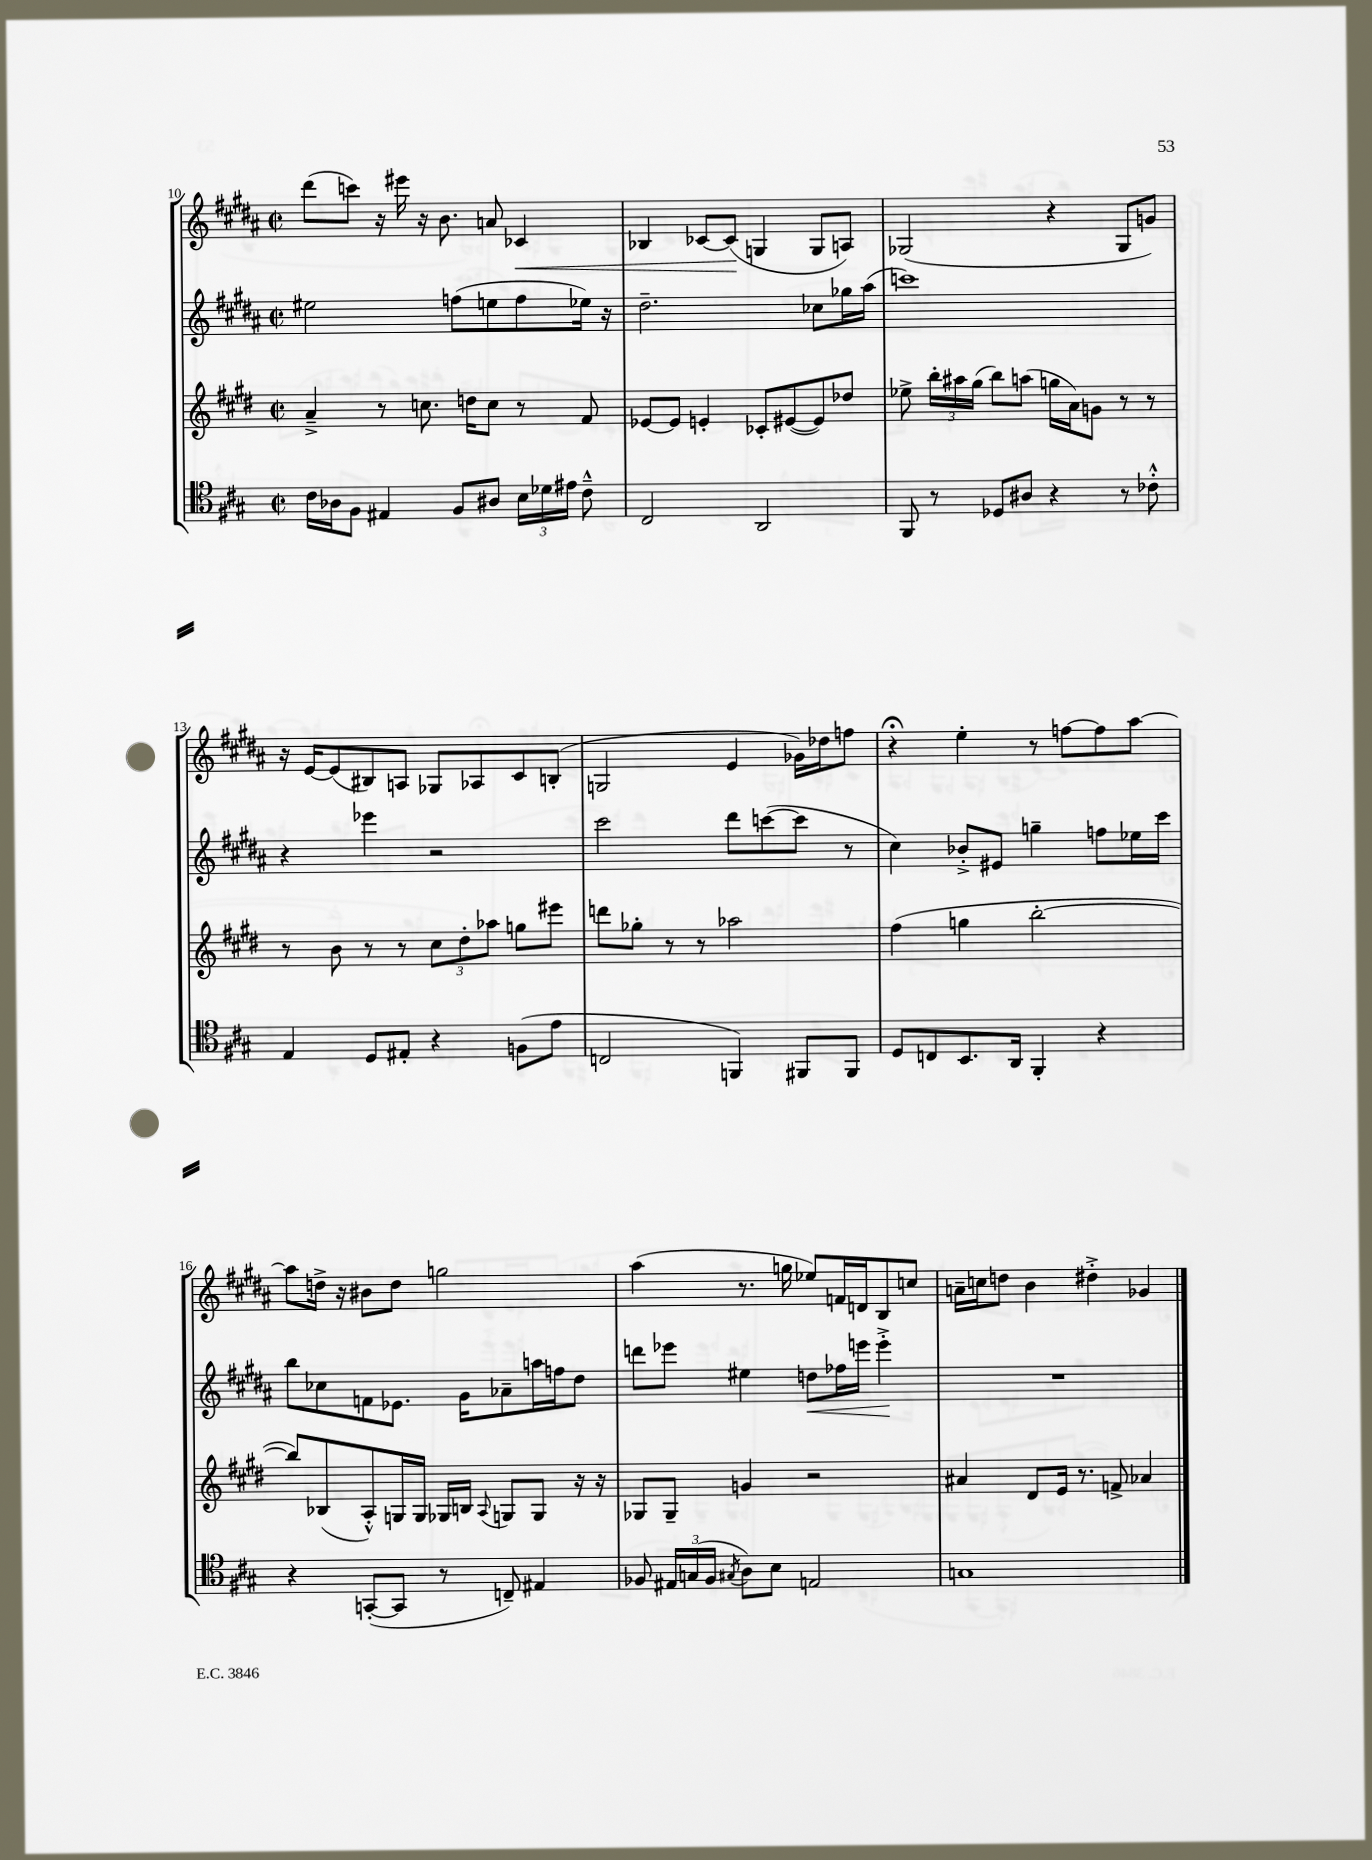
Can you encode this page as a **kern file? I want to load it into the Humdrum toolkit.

**kern	**kern	**kern	**dynam	**kern	**dynam
*part4	*part3	*part2	*part2	*part1	*part1
*staff4	*staff3	*staff2	*staff2	*staff1	*staff1
*clefC4	*clefG2	*clefG2	*	*clefG2	*
*k[f#c#g#]	*k[f#c#g#d#]	*k[f#c#g#d#a#]	*	*k[f#c#g#d#a#]	*
*M2/2	*M2/2	*M2/2	*	*M2/2	*
*met(c|)	*met(c|)	*met(c|)	*	*met(c|)	*
=10	=10	=10	=10	=10	=10
16c#\LL	4a~^/	2ee#X\	.	(8ddd#\L	.
16A-X\J	.	.	.	.	.
8F#\J	.	.	.	8cccn\J)	.
4E#X/	8r	.	.	16r	.
.	.	.	.	16eee#X\	.
.	8.ccn\	.	.	16r	.
.	.	.	.	8.b\	.
8F#/L	.	(8ffn\L	.	.	.
.	16ddn\KL	.	.	.	.
8A#X/J	8cc\J	8een\	.	8an/	.
!	!	!	!	!	!LO:HP:b
24B\LL	8r	8ff\	.	4c-X/	<
24d-X\	.	.	.	.	.
24e#X\JJ	.	.	.	.	.
8c#~^^\	8f#/	16ee-X\Jk)	.	.	.
.	.	16r	.	.	.
=11	=11	=11	=11	=11	=11
2C#/	[8e-X/L	2.dd#~\	.	4B-X/	.
.	8e-/J]	.	.	.	.
.	4en'/	.	.	[8c-X/L	.
.	.	.	.	(8c-/J]	.
2AA/	8c-X'/L	.	.	4Gn/	[
.	([8e#X/	.	.	.	.
.	8e#/])	8cc-X\L	.	8G/L	.
.	8dd-X/J	16gg-X\L	.	8An/J)	.
.	.	(16aa#\JJ	.	.	.
=12	=12	=12	=12	=12	=12
8FF#/	8ee-X^\	1cccn)	.	(2G-X/	.
8r	24bb'\LL	.	.	.	.
.	24aa#X\	.	.	.	.
.	(24gg#\JJ	.	.	.	.
8D-X/L	8bb\L)	.	.	.	.
8A#X/J	(8aan\J	.	.	.	.
4r	16ggn\LL	.	.	4r	.
.	16a\J)	.	.	.	.
.	8gn\J	.	.	.	.
8r	8r	.	.	8G-/L	.
8c-X'^^\	8r	.	.	8gn/J)	.
!!LO:LB:g=z
=13	=13	=13	=13	=13	=13
4E/	8r	4r	.	16r	.
.	.	.	.	[16e/KL	.
.	8b\	.	.	(8e/]	.
8D/L	8r	4eee-X\	.	8B#X/)	.
8E#X'/J	8r	.	.	8An/J	.
4r	12cc#\L	2r	.	8G-X/L	.
.	12dd#'\	.	.	.	.
.	.	.	.	8A-X/	.
.	12aa-X\J	.	.	.	.
(8Fn\L	8ggn\L	.	.	8c#/	.
8e\J	8eee#X\J	.	.	(8Bn'/J	.
=14	=14	=14	=14	=14	=14
2Cn/	8dddn\L	2ccc#\	.	2Gn/	.
.	8gg-X'\J	.	.	.	.
.	8r	.	.	.	.
.	8r	.	.	.	.
4FFn/)	2aa-X\	8ddd#\L	.	4e/	.
.	.	([8cccn\	.	.	.
8FF#X/L	.	8ccc\J]	.	16g-X\LL)	.
.	.	.	.	16dd-X\J	.
8FF#/J	.	8r	.	8ffn\J	.
=15	=15	=15	=15	=15	=15
8D/L	(4ff#\	4cc#\)	.	4r;<	.
8Cn/	.	.	.	.	.
8.BB/	4ggn\	8b-X'^/L	.	4ee'\	.
.	.	8e#X/J	.	.	.
16AA/Jk	.	.	.	.	.
4FF#'/	[2bb'\	4ggn~\	.	8r	.
.	.	.	.	[8ffn\L	.
4r	.	8ffn\L	.	8ff\]	.
.	.	16ee-X\L	.	[8aa#\J	.
.	.	16ccc#\JJ	.	.	.
!!LO:LB:g=z
=16	=16	=16	=16	=16	=16
4r	8bb/L])	8bb\L	.	8aa#\L]	.
.	(8B-X/	8cc-X\	.	16ddn^\Jk	.
.	.	.	.	16r	.
([8GGn'/L	8A'^^/)	8fn\	.	8b#X\L	.
8GG/J]	16Gn/L	8.e-X\J	.	8dd\J	.
.	16G/JJ	.	.	.	.
8r	16G-X/LL	.	.	2ggn\	.
.	16Bn/JJ	16g#\KL	.	.	.
.	8qqA/	.	.	.	.
8Cn~/)	8Gn/L	8a-X~\	.	.	.
4E#X/	8G/J	16aan\L	.	.	.
.	.	16ffn\J	.	.	.
.	16r	8dd#\J	.	.	.
.	16r	.	.	.	.
=17	=17	=17	=17	=17	=17
8F-X/	8G-X/L	8dddn\L	.	(4aa#\	.
24E#X/LL	8G-~/J	8eee-X\J	.	.	.
(24Gn/	.	.	.	.	.
24F-/JJ	.	.	.	.	.
8qG#X/	.	.	.	.	.
8A\L)	4gn/	4ee#X\	.	8.r	.
8B\J	.	.	.	.	.
.	.	.	.	16ggn\	.
!	!	!	!LO:HP:b	!	!
2En/	2r	8ddn\L	<	8ee-X/L)	.
.	.	16ff-X\L	.	16fn/L	.
.	.	16eeen\JJ	.	16dn/J	.
.	.	4eee'^\	.	8B/	.
.	.	.	.	8ccn/J	.
.	.	.	[	.	.
=18	=18	=18	=18	=18	=18
1Gn	4a#X/	1r	.	16an~\LL	.
.	.	.	.	16ccn\J	.
.	.	.	.	8ddn\J	.
.	8d#/L	.	.	4b\	.
.	16e/Jk	.	.	.	.
.	8.r	.	.	.	.
.	.	.	.	4dd#X'^\	.
.	8fn^/	.	.	.	.
.	4a-X/	.	.	4g-X/	.
==	==	==	==	==	==
*-	*-	*-	*-	*-	*-
